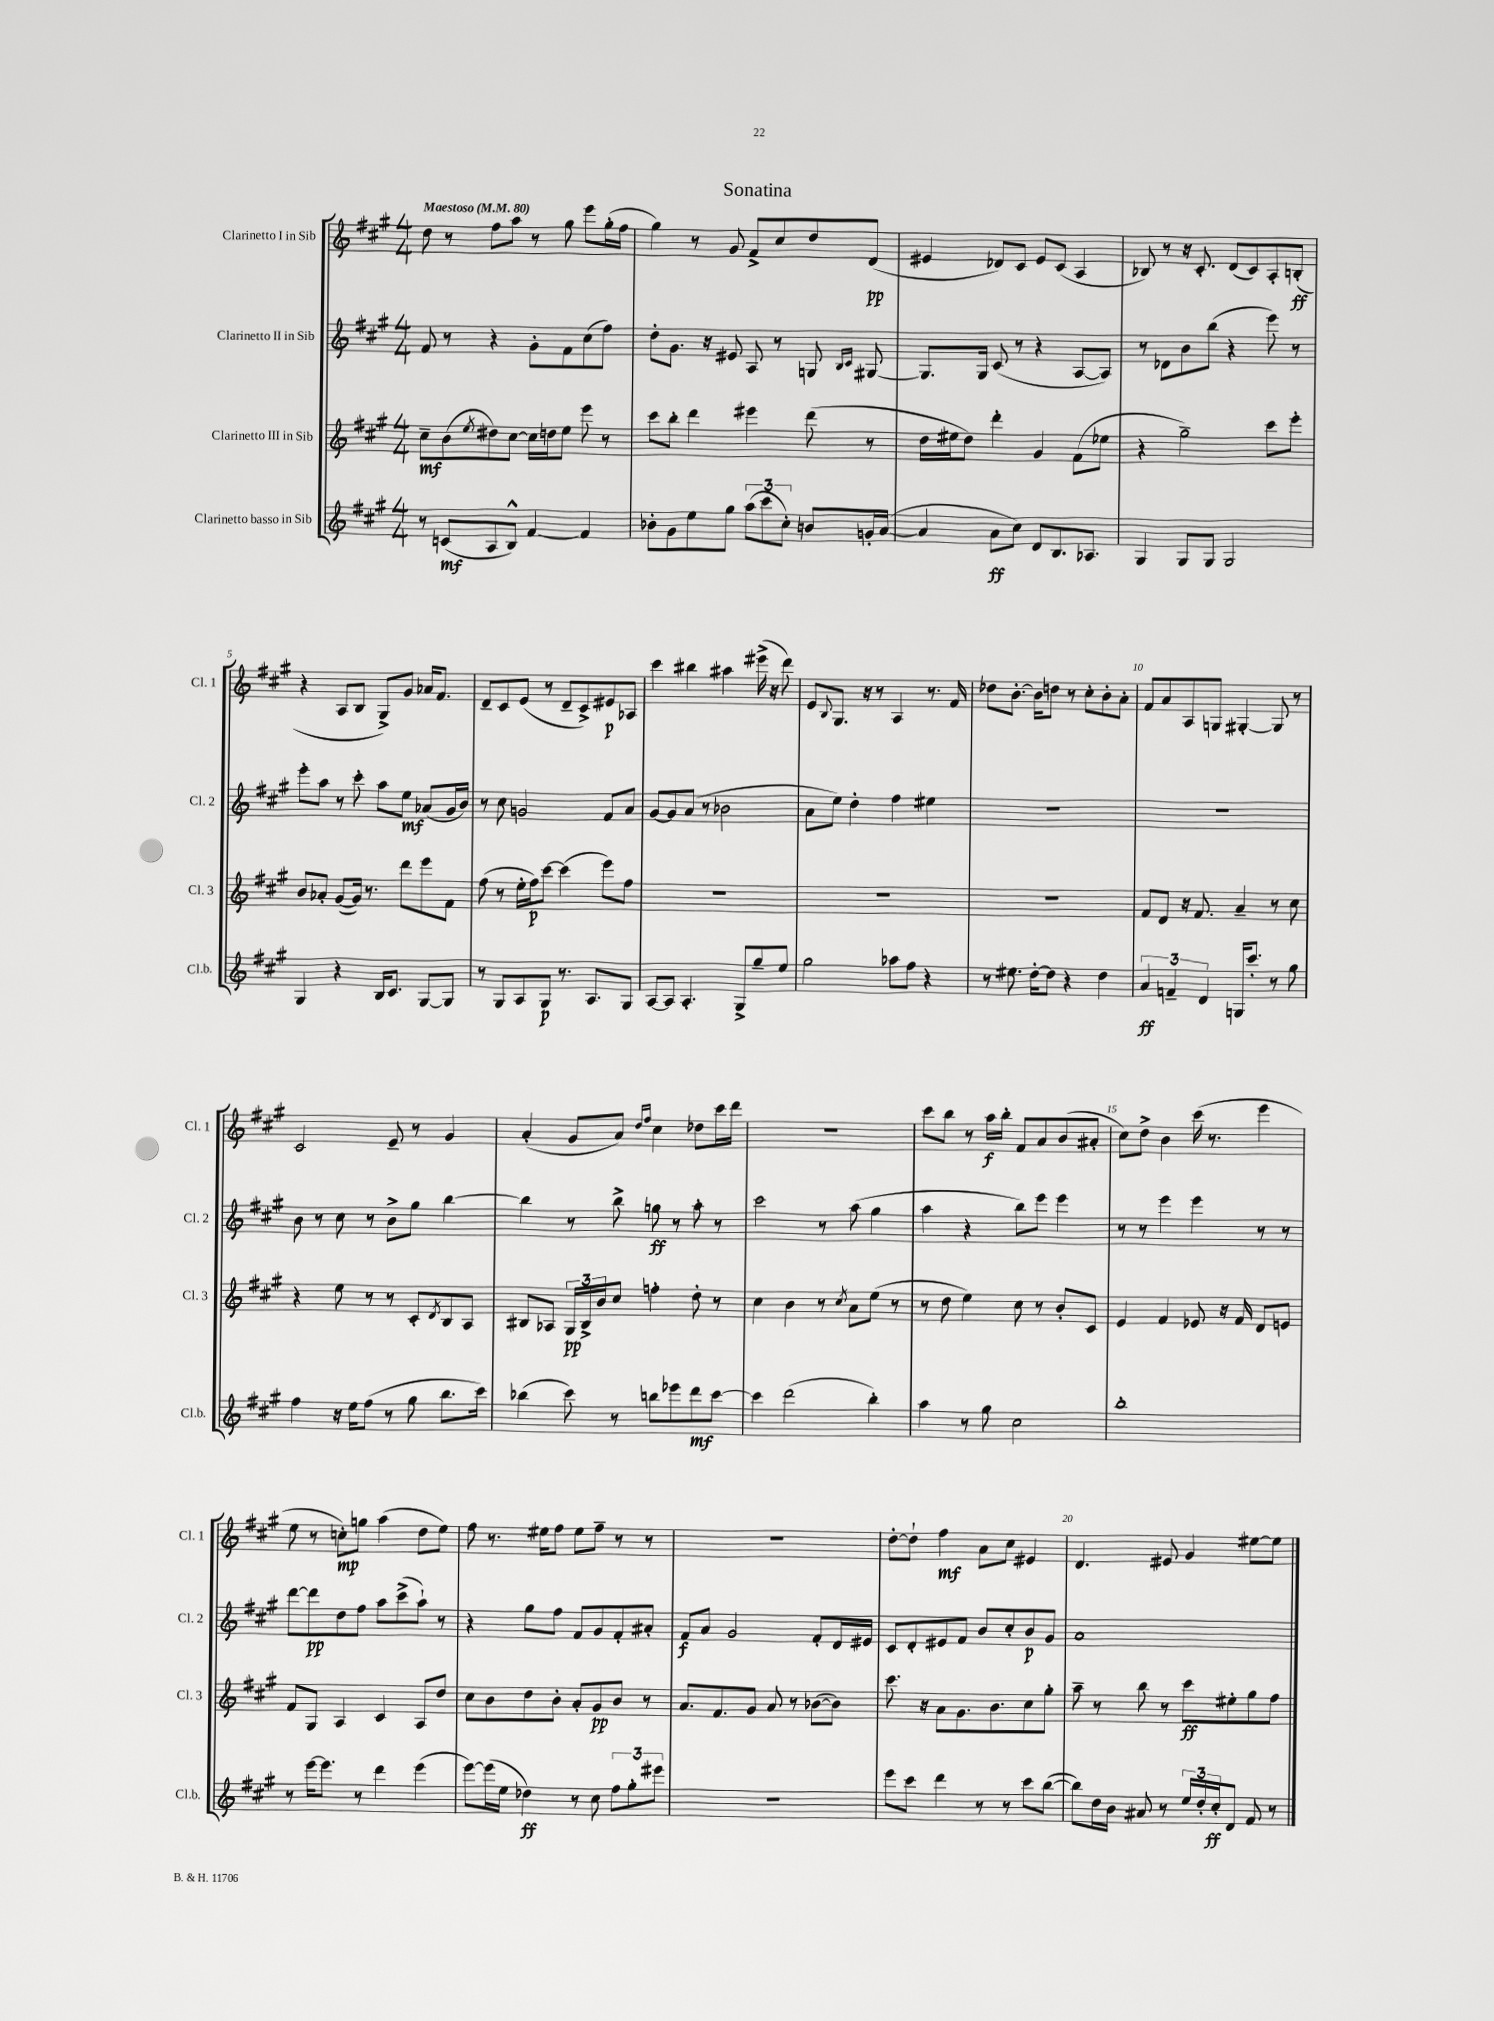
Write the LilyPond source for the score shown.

\header { title = "Sonatina" }
<<
\new StaffGroup <<
\new Staff = "s0" \with { instrumentName = "Clarinetto I in Sib" shortInstrumentName = "Cl. 1" } {
    \clef treble \key a \major \numericTimeSignature \time 4/4 \tempo "Maestoso" 4 = 80
    d''8 r8 fis''8 a''8 r8 gis''8 e'''8 gis''16-.( fis''16 |
    gis''4) r8 gis'8 fis'8-> cis''8 d''8 d'8\pp( |
    eis'4 des'8) cis'8 eis'8 cis'8( a4 |
    bes8) r8 r16 cis'8.-. d'8( cis'8) a8-. b8-.\ff( |
    r4 a8 b8 gis8->) gis'8 aes'16 fis'8. |
    d'8-- cis'8 e'8( r8 d'8-- cis'8->) eis'8\p aes8 |
    cis'''4 bis''4 ais''4 eis'''16->( r16 d'''8) |
    e'8 \appoggiatura { b8 } gis8. r16 r8 a4 r8. fis'16 |
    des''8 b'8.~-. b'16 d''8 r8 cis''8-. b'8-. a'8-. |
    fis'8 a'8 a8 g8 gis4~-. gis8 r8 |
    cis'2 e'8-- r8 gis'4 |
    a'4-.( gis'8 a'8) \grace { d''16 fis''16 } cis''4 des''8 cis'''16 d'''16 |
    R1 |
    cis'''8 b''8 r8 a''16\f b''16-. fis'8 a'8 b'8( ais'8-. |
    cis''8) d''8-> b'4 cis'''16( r8. e'''4 |
    e''8 r8 c''8-.\mp) g''8 a''4( d''8 e''8) |
    fis''8 r8. eis''16 fis''8 eis''8 fis''8-- r8 r8 |
    R1 |
    d''8~-. d''8-! fis''4\mf a'8 cis''8 eis'4 |
    d'4. eis'8 gis'4 eis''8~ eis''8 \bar "|." |
}
\new Staff = "s1" \with { instrumentName = "Clarinetto II in Sib" shortInstrumentName = "Cl. 2" } {
    \clef treble \key a \major \numericTimeSignature \time 4/4
    fis'8 r8 r4 gis'8-. fis'8 cis''8( fis''8) |
    d''8-. gis'8. r16 eis'8 a8 r8 g8 \grace { b16 cis'16 } gis8~ |
    gis8. gis16 cis'8( r8 r4 a8~ a8) |
    r8 des'8 b'8 b''8( r4 e'''8) r8 |
    e'''8-. a''8 r8 cis'''8-. a''8 e''8\mf aes'8( gis'16 b'16) |
    r8 cis''8 g'2 fis'8 a'8 |
    gis'8~ gis'8 a'8( r8 bes'2 |
    a'8 e''8) d''4-. fis''4 eis''4 |
    R1 |
    R1 |
    b'8 r8 cis''8 r8 b'8-> gis''8 b''4~ |
    b''4 r8 b''8-> g''8\ff r8 a''8-. r8 |
    cis'''2 r8 a''8( gis''4 |
    a''4 r4 b''8) e'''8 e'''4 |
    r8 r8 e'''4 e'''4 r8 r8 |
    d'''8~ d'''8\pp d''8 fis''8 a''8 cis'''8->( a''8-!) r8 |
    r4 gis''8 fis''8 fis'8 gis'8 fis'8-. ais'8-. |
    fis'8\f a'8 gis'2 fis'8-. d'16 eis'16 |
    cis'8 d'8-. eis'8 fis'8 b'8 cis''8-. b'8\p gis'8 |
    a'1 \bar "|." |
}
\new Staff = "s2" \with { instrumentName = "Clarinetto III in Sib" shortInstrumentName = "Cl. 3" } {
    \clef treble \key a \major \numericTimeSignature \time 4/4
    cis''8--\mf b'8( \acciaccatura { e''8 } dis''8) cis''8~ cis''16 d''16 e''8 e'''8 r8 |
    cis'''8 b''8-. d'''4 eis'''4 d'''8( r8 |
    d''16 eis''16 d''8) d'''4-. gis'4 fis'8( ees''8 |
    r4 gis''2--) cis'''8 e'''8-. |
    b'8 aes'8-. gis'8~( gis'16) r8. d'''8 e'''8 fis'8 |
    fis''8( r8 e''16-. fis''16\p) cis'''8~ cis'''4( e'''8) fis''8 |
    R1 |
    R1 |
    R1 |
    fis'8 d'8 r16 fis'8. a'4-- r8 cis''8 |
    r4 e''8 r8 r8 cis'8-. \acciaccatura { d'8 } b8 a8 |
    bis8 aes8 \tuplet 3/2 { gis16\pp bis16-> b'16 } cis''8 f''4-. d''8-. r8 |
    cis''4 b'4 r8 \acciaccatura { cis''8 } a'8 e''8( r8 |
    r8 d''8 e''4) cis''8 r8 b'8-. cis'8 |
    e'4 fis'4 ees'8 r16 fis'16 d'8 e'8 |
    fis'8 gis8 a4 cis'4 a8 d''8 |
    cis''8 b'8 d''8 b'8-. a'8-. gis'8\pp b'8 r8 |
    a'8. fis'8. gis'8 a'8 r8 bes'8~( bes'8) |
    cis'''8. r16 a'8 gis'8. b'8. cis''8 gis''8-. |
    a''8-- r8 b''8 r8 cis'''8\ff eis''8-. gis''8 fis''8 \bar "|." |
}
\new Staff = "s3" \with { instrumentName = "Clarinetto basso in Sib" shortInstrumentName = "Cl.b." } {
    \clef treble \key a \major \numericTimeSignature \time 4/4
    r8 c'8\mf( a8 b8-^) fis'4~ fis'4 |
    bes'8-. gis'8 e''8 gis''8 \tuplet 3/2 { a''8( cis'''8 cis''8-.) } b'8 g'16-. a'16~( |
    a'4 a'8\ff cis''8) d'8 b8. aes8. |
    gis4 gis8 gis8 gis2 |
    gis4 r4 b16 cis'8. gis8~ gis8 |
    r8 gis8 a8 gis8\p r8. a8. gis8 |
    a8~ a8 a4.-. gis8-> gis''8-- e''8 |
    gis''2 aes''8 fis''8 r4 |
    r8 eis''8. d''16~-. d''8 r4 d''4 |
    \tuplet 3/2 { a'4\ff f'4-- d'4 } g16 cis'''8.-. r8 gis''8 |
    fis''4 r16 e''16 fis''8( r8 gis''8 b''8. cis'''16) |
    bes''4( cis'''8) r8 b''8 ees'''8 d'''8\mf cis'''8~ |
    cis'''4 d'''2( b''4-.) |
    a''4 r8 gis''8 cis''2 |
    b''1-. |
    r8 e'''16~ e'''8. r8 d'''4 e'''4( |
    e'''8~) e'''16( e''16 des''4\ff) r8 cis''8 \tuplet 3/2 { fis''8 gis''8-. eis'''8 } |
    R1 |
    e'''8 cis'''8 d'''4 r8 r8 cis'''8 b''8~( |
    b''8) d''16 b'16 ais'8 r8 \tuplet 3/2 { e''16 d''16-. cis''16-.\ff } d'8 fis'8 r8 \bar "|." |
}
>>
>>
\layout { \context { \Score \override BarNumber.break-visibility = ##(#f #t #t) barNumberVisibility = #(every-nth-bar-number-visible 5) } }
